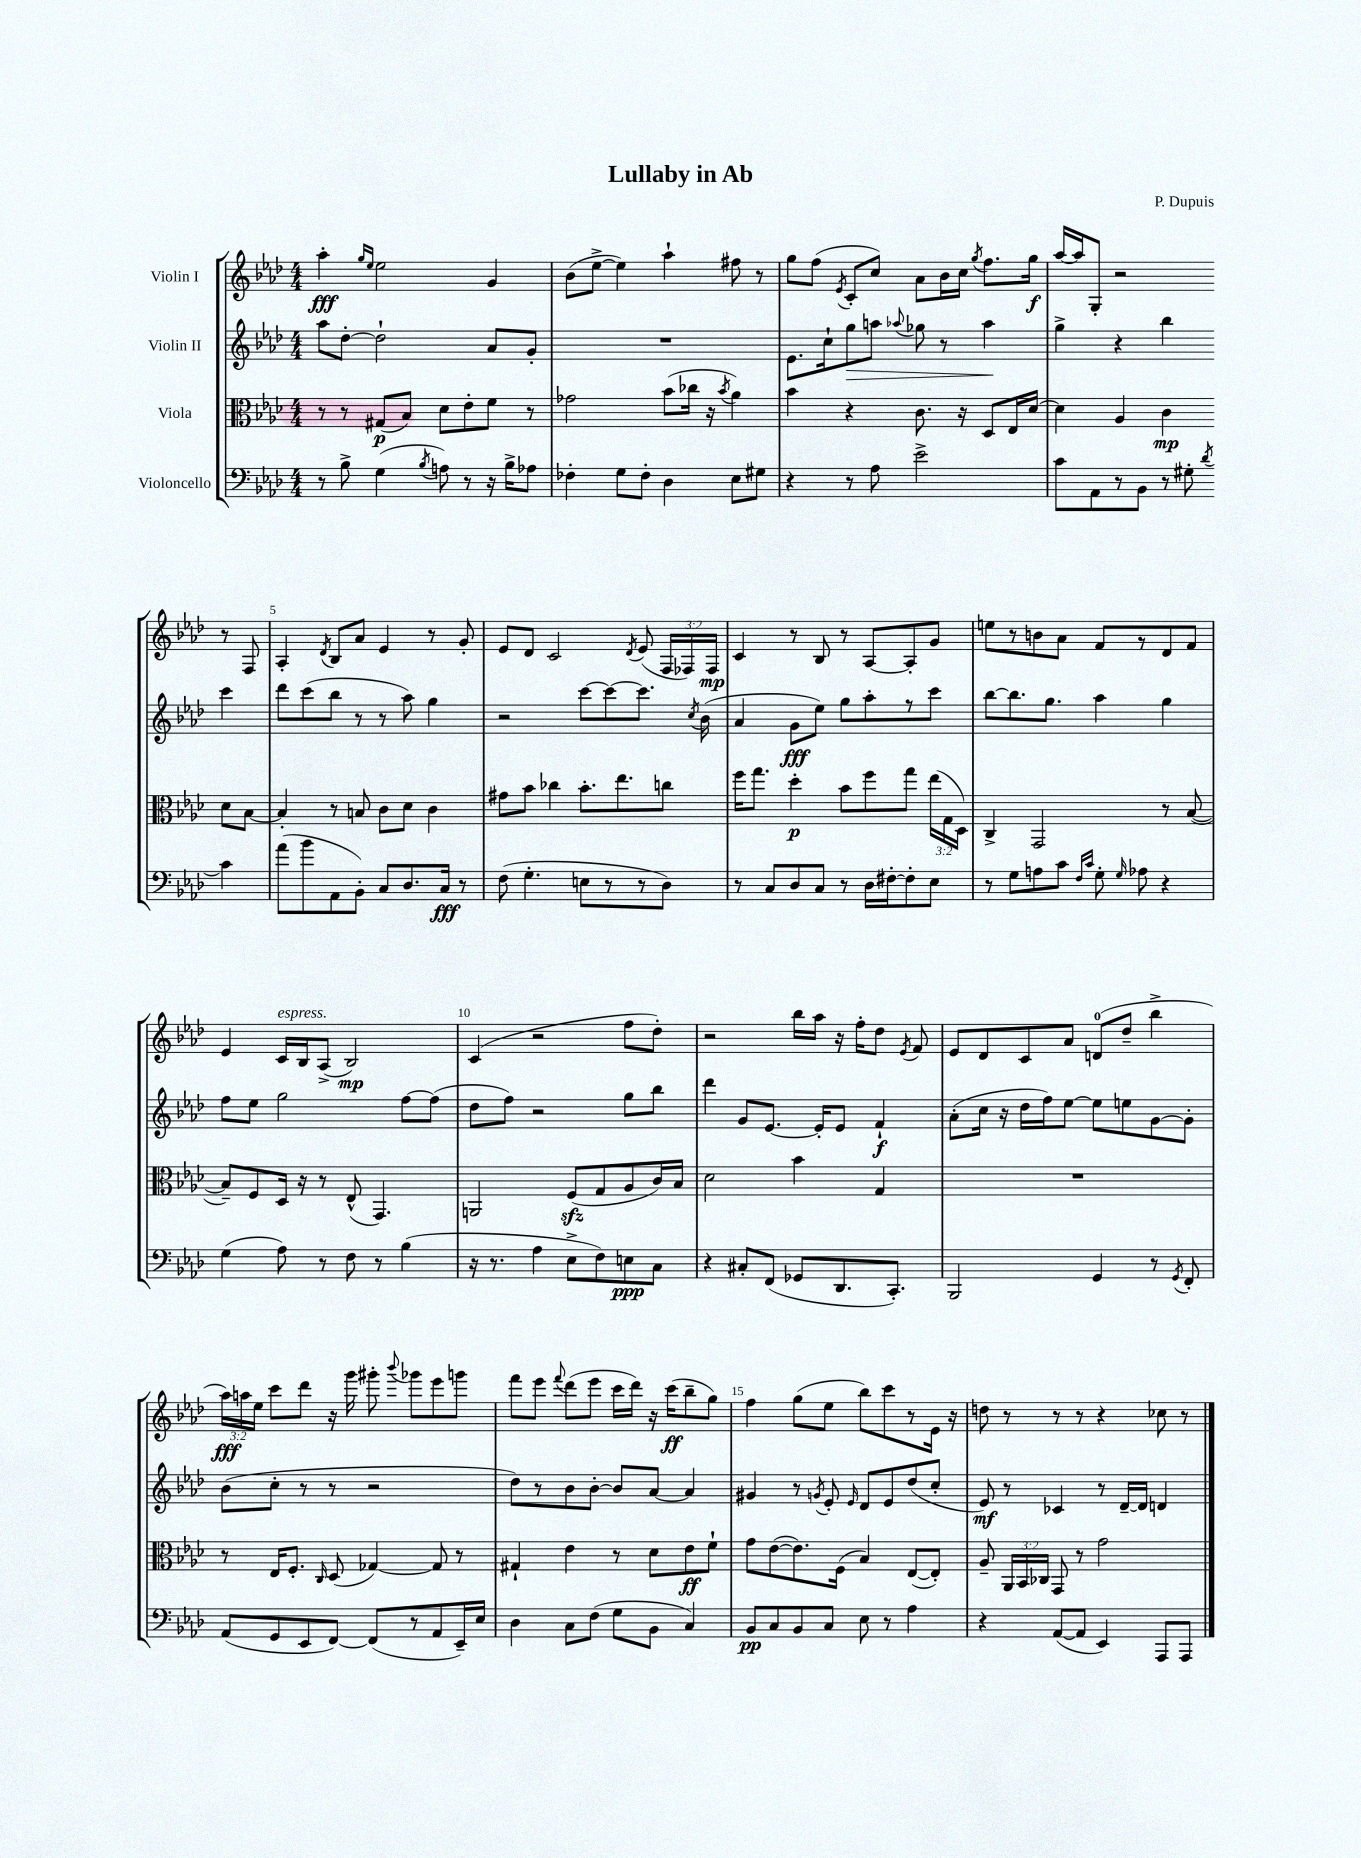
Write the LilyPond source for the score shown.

\header { title = "Lullaby in Ab" composer = "P. Dupuis" }
<<
\new StaffGroup <<
\new Staff = "s0" \with { instrumentName = "Violin I" } {
    \clef treble \key aes \major \numericTimeSignature \time 4/4 \override Staff.TupletNumber.text = #tuplet-number::calc-fraction-text
    \autoBeamOff aes''4-.\fff \grace { g''16[ ees''16] } ees''2 g'4 |
    bes'8[( ees''8]~-> ees''4) aes''4-! fis''8 r8 |
    g''8[ f''8]( \acciaccatura { ees'8 } c'8[-. c''8]) aes'8[ bes'16 c''16] \acciaccatura { g''8 } f''8.[ g''16]\f |
    aes''16[~ aes''16 g8]-. r2 r8 f8 |
    aes4-. \acciaccatura { des'8 } bes8[ aes'8] ees'4 r8 g'8-. |
    ees'8[ des'8] c'2 \acciaccatura { des'8 } ees'8( \tuplet 3/2 { f16[ fes16) fes16]\mp } |
    c'4 r8 bes8 r8 aes8[~ aes8-. g'8] |
    e''8[ r8 b'8 aes'8] f'8[ r8 des'8 f'8] |
    ees'4 c'16[^\markup { \italic "espress." } bes16 aes8]->( bes2\mp) |
    c'4( r2 f''8[ des''8]-.) |
    r2 bes''16[ aes''16] r16 f''16[-. des''8] \acciaccatura { ees'8 } f'8 |
    ees'8[ des'8 c'8 aes'8] d'8[-0( des''8]-- bes''4-> |
    \tuplet 3/2 { aes''16[\fff) a''16 ees''16] } c'''8[ des'''8] r16 g'''16 gis'''8-. \appoggiatura { bes'''8 } ges'''8[ ees'''8 g'''8] |
    f'''8[ ees'''8] \appoggiatura { f'''8 } des'''8[( ees'''8] c'''16[ des'''16]) r16 c'''16[\ff( bes''8-- g''8]) |
    f''4 g''8[( ees''8] bes''8[) c'''8 r8 ees'16] r16 |
    d''8 r8 r8 r8 r4 ces''8 r8 \bar "|." |
}
\new Staff = "s1" \with { instrumentName = "Violin II" } {
    \clef treble \key aes \major \numericTimeSignature \time 4/4
    \autoBeamOff aes''8[ des''8]~-. des''2-! aes'8[ g'8]-. |
    R1 |
    ees'8.[ c''16-! g''8\> a''8] \appoggiatura { aes''8 } ges''8 r8 aes''4\! |
    g''4-> r4 bes''4 c'''4 |
    des'''8[ c'''8( bes''8] r8 r8 aes''8) g''4 |
    r2 c'''8[~ c'''8~ c'''8.] \acciaccatura { c''8 } bes'16( |
    aes'4 g'8[\fff ees''8]) g''8[ aes''8-. r8 c'''8] |
    bes''8[~ bes''8. g''8.] aes''4 g''4 |
    f''8[ ees''8] g''2 f''8[~ f''8]( |
    des''8[ f''8]) r2 g''8[ bes''8] |
    des'''4 g'8[ ees'8.]~ ees'16[-. ees'8] f'4-!\f |
    aes'8[-.( c''16] r16 des''16[ f''16) ees''8]~ ees''8[ e''8 g'8~ g'8]-. |
    bes'8[( c''8]-. r8 r8 r2 |
    des''8[) r8 bes'8 bes'8]~-. bes'8[ aes'8]~ aes'4 |
    gis'4 r8 \acciaccatura { g'8 } ees'8-. \grace { ees'16 } des'8[ ees'8 des''8( c''8]-. |
    ees'8\mf) r8 ces'4 r8 des'16[~-- des'16] d'4 \bar "|." |
}
\new Staff = "s2" \with { instrumentName = "Viola" } {
    \clef alto \key aes \major \numericTimeSignature \time 4/4 \override Staff.TupletNumber.text = #tuplet-number::calc-fraction-text
    \autoBeamOff r8 r8 gis8[\p( bes8]) des'8[ ees'8-. f'8] r8 |
    ges'2 bes'8[( ces''16] r16 \acciaccatura { bes'8 } aes'4) |
    bes'4 r4 c'8. r16 des8[ ees16 des'16]~ |
    des'4 aes4 c'4\mp des'8[ bes8]~ |
    bes4-. r8 b8 c'8[ des'8] c'4 |
    gis'8[ bes'8] ces''4 bes'8.[-. ees''8. c''8] |
    f''16[ g''8.] des''4-.\p bes'8[ f''8 g''8] \tuplet 3/2 { ees''16[( g16 des16]) } |
    c4-> g,2 r8 bes8~( |
    bes8[--) f8 des16] r16 r8 ees8-^( g,4.) |
    a,2 f8[\sfz( g8 aes8 c'16) bes16] |
    des'2 bes'4 g4 |
    R1 |
    r8 ees16[ f8.]-. \grace { c16 } des8( ges4~) ges8 r8 |
    gis4-! ees'4 r8 des'8[ ees'8\ff f'8]-! |
    g'8[ ees'8~( ees'8.) f16]( bes4) ees8[~( ees8]-.) |
    aes8-- \tuplet 3/2 { aes,16[ bes,16 ces16] } g,8 r8 g'2 \bar "|." |
}
\new Staff = "s3" \with { instrumentName = "Violoncello" } {
    \clef bass \key aes \major \numericTimeSignature \time 4/4
    \autoBeamOff r8 bes8-> g4( \acciaccatura { bes8 } a8) r8 r16 bes16[-> aes8] |
    fes4-. g8[ fes8]-. des4 ees8[ gis8] |
    r4 r8 aes8 ees'2-> |
    c'8[ aes,8 r8 bes,8] r8 gis8-. \acciaccatura { des'8 } c'4 |
    aes'8[( bes'8 aes,8 bes,8]-.) c8[ des8. c16]\fff r8 |
    f8( g4.-. e8[ r8 r8 des8]) |
    r8 c8[ des8 c8] r8 des16[ fis16~-. fis8-. ees8] |
    r8 g8[ a8 c'8] \grace { f16[ c'16] } g8-. \grace { g16 } aes8 r4 |
    g4( aes8) r8 f8 r8 bes4( |
    r16 r8. aes4 ees8[-> f8) e8\ppp c8] |
    r4 cis8[-. f,8]( ges,8[ des,8. c,8.]-.) |
    bes,,2 g,4 r8 \acciaccatura { g,8 } f,8-. |
    aes,8[( g,8 ees,8 f,8]~) f,8[( r8 aes,8 ees,16--) ees16] |
    des4 c8[ f8]( g8[ bes,8] c4) |
    bes,8[\pp c8 bes,8 c8] ees8 r8 aes4 |
    r4 aes,8[~( aes,8] ees,4) aes,,8[ aes,,8] \bar "|." |
}
>>
>>
\layout { \context { \Score \override BarNumber.break-visibility = ##(#f #t #t) barNumberVisibility = #(every-nth-bar-number-visible 5) } }
